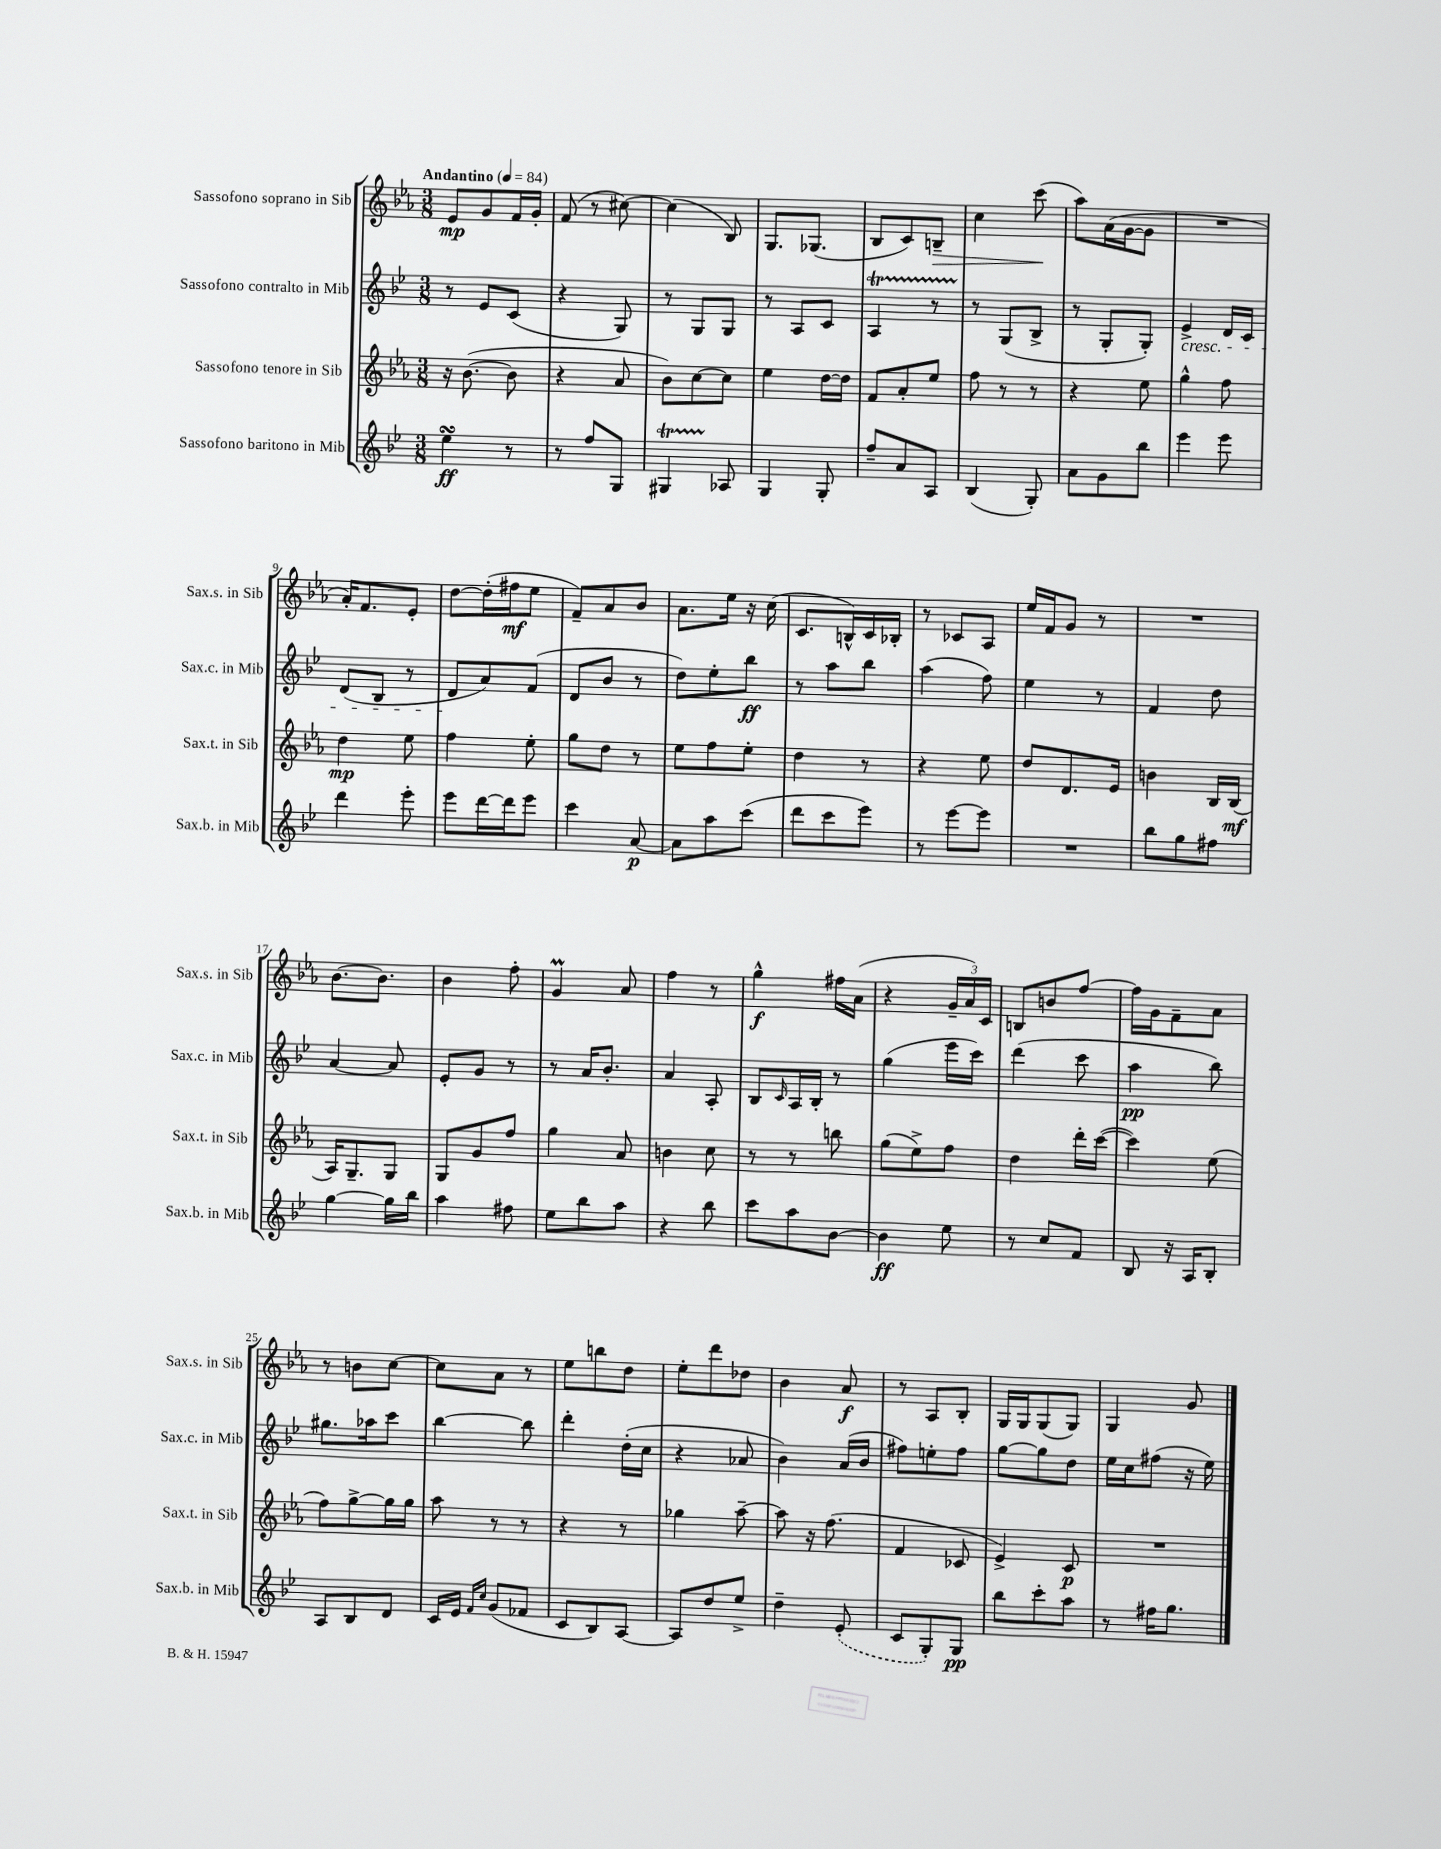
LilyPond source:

<<
\new StaffGroup <<
\new Staff = "s0" \with { instrumentName = "Sassofono soprano in Sib" shortInstrumentName = "Sax.s. in Sib" } {
    \clef treble \key ees \major \numericTimeSignature \time 3/8 \tempo "Andantino" 4 = 84
    ees'8\mp g'8 f'16 g'16-. |
    f'8( r8 cis''8~) |
    cis''4( bes8) |
    g8. ges8.( |
    bes8 c'8) b8--\> |
    c''4 c'''8\!( |
    aes''8) aes'16( g'16~ g'8 |
    R4. |
    aes'16-.) f'8. ees'8-. |
    d''8~ d''16-.( fis''16\mf ees''8 |
    f'8--) aes'8 bes'8 |
    aes'8. ees''16 r16 c''16( |
    c'8. b16-^) c'16 bes16-. |
    r8 ces'8 aes8 |
    ees''16 f'16 g'8 r8 |
    R4. |
    bes'8.~ bes'8. |
    bes'4 f''8-. |
    g'4\prall aes'8 |
    f''4 r8 |
    g''4-^\f fis''16 aes'16( |
    r4 \tuplet 3/2 { g'16-- aes'16) c'16 } |
    b8 b'8 f''8~ |
    f''16 g'16 f'8-- aes'8 |
    r8 b'8 c''8~ |
    c''8 aes'8 r8 |
    ees''8 b''8 d''8 |
    ees''8-. d'''8 des''8 |
    bes'4 aes'8\f |
    r8 aes8 bes8-. |
    g16 g16 g8( g8) |
    g4 g'8 \bar "|." |
}
\new Staff = "s1" \with { instrumentName = "Sassofono contralto in Mib" shortInstrumentName = "Sax.c. in Mib" } {
    \clef treble \key bes \major \numericTimeSignature \time 3/8
    r8 ees'8 c'8( |
    r4 g8) |
    r8 g8 g8 |
    r8 a8 c'8 |
    a4\startTrillSpan r8 |
    r8\stopTrillSpan g8( bes8-> |
    r8 g8-. g8-.) |
    ees'4->\cresc d'16 c'16 |
    d'8( bes8 r8 |
    d'8\! a'8) f'8( |
    d'8 bes'8 r8 |
    d''8) ees''8-. bes''8\ff |
    r8 a''8 bes''8 |
    a''4( f''8) |
    ees''4 r8 |
    f'4 d''8 |
    a'4~ a'8 |
    ees'8-. g'8 r8 |
    r8 a'16 bes'8.-. |
    a'4 a8-. |
    bes8 \grace { c'16 } a16 bes16-. r8 |
    g''4( ees'''16 c'''16) |
    d'''4( c'''8 |
    a''4\pp bes''8) |
    gis''8. aes''16 c'''8 |
    bes''4~ bes''8 |
    d'''4-. d''16-.( c''16 |
    r4 aes'8 |
    bes'4) a'16( bes'16 |
    fis''8) e''8-. fis''8 |
    g''8~ g''8 d''8 |
    ees''16 c''16 fis''8( r16 ees''16) \bar "|." |
}
\new Staff = "s2" \with { instrumentName = "Sassofono tenore in Sib" shortInstrumentName = "Sax.t. in Sib" } {
    \clef treble \key ees \major \numericTimeSignature \time 3/8
    r16 bes'8.~( bes'8 |
    r4 aes'8 |
    bes'8) c''8~ c''8 |
    ees''4 d''16~ d''16 |
    f'8 aes'8-. ees''8 |
    f''8 r8 r8 |
    r4 ees''8 |
    g''4-^ f''8 |
    d''4\mp ees''8 |
    f''4 ees''8-. |
    g''8 d''8 r8 |
    ees''8 f''8 ees''8-. |
    d''4 r8 |
    r4 ees''8 |
    d''8 d'8. ees'16 |
    b'4 bes16 bes16\mf( |
    aes16) g8.-- g8 |
    g8 g'8 f''8 |
    g''4 aes'8 |
    b'4 c''8 |
    r8 r8 b''8 |
    g''8( ees''8->) f''8 |
    d''4 d'''16-. c'''16~( |
    c'''4) ees''8( |
    f''8) g''8~-> g''16 g''16 |
    aes''8 r8 r8 |
    r4 r8 |
    ges''4 aes''8~-- |
    aes''8 r16 f''8.( |
    f'4 ces'8 |
    ees'4->) c'8\p |
    R4. \bar "|." |
}
\new Staff = "s3" \with { instrumentName = "Sassofono baritono in Mib" shortInstrumentName = "Sax.b. in Mib" } {
    \clef treble \key bes \major \numericTimeSignature \time 3/8
    ees''4\turn\ff r8 |
    r8 f''8 g8 |
    gis4\startTrillSpan aes8\stopTrillSpan |
    g4 g8-. |
    f''8-- a'8 a8 |
    bes4( g8-.) |
    a'8 g'8 bes''8 |
    ees'''4 ees'''8 |
    d'''4 ees'''8-. |
    ees'''8 d'''16~ d'''16 ees'''8 |
    c'''4 a'8~\p |
    a'8 a''8 c'''8( |
    d'''8 c'''8 ees'''8) |
    r8 ees'''8~ ees'''8 |
    R4. |
    bes''8 g''8 fis''8 |
    g''4~ g''16 bes''16 |
    a''4 fis''8 |
    ees''8 bes''8 a''8 |
    r4 bes''8 |
    c'''8 a''8 bes'8~ |
    bes'4\ff ees''8 |
    r8 c''8 f'8 |
    bes8 r16 a16 bes8-. |
    a8 bes8 d'8 |
    c'16 ees'16 \grace { f'16 c''16 } g'8( fes'8 |
    c'8 bes8) a8~ |
    a8 d''8 ees''8-> |
    d''4-- \once \slurDashed ees'8-.( |
    c'8 g8-.) g8\pp |
    bes''8 c'''8-. a''8 |
    r8 fis''16 g''8. \bar "|." |
}
>>
>>
